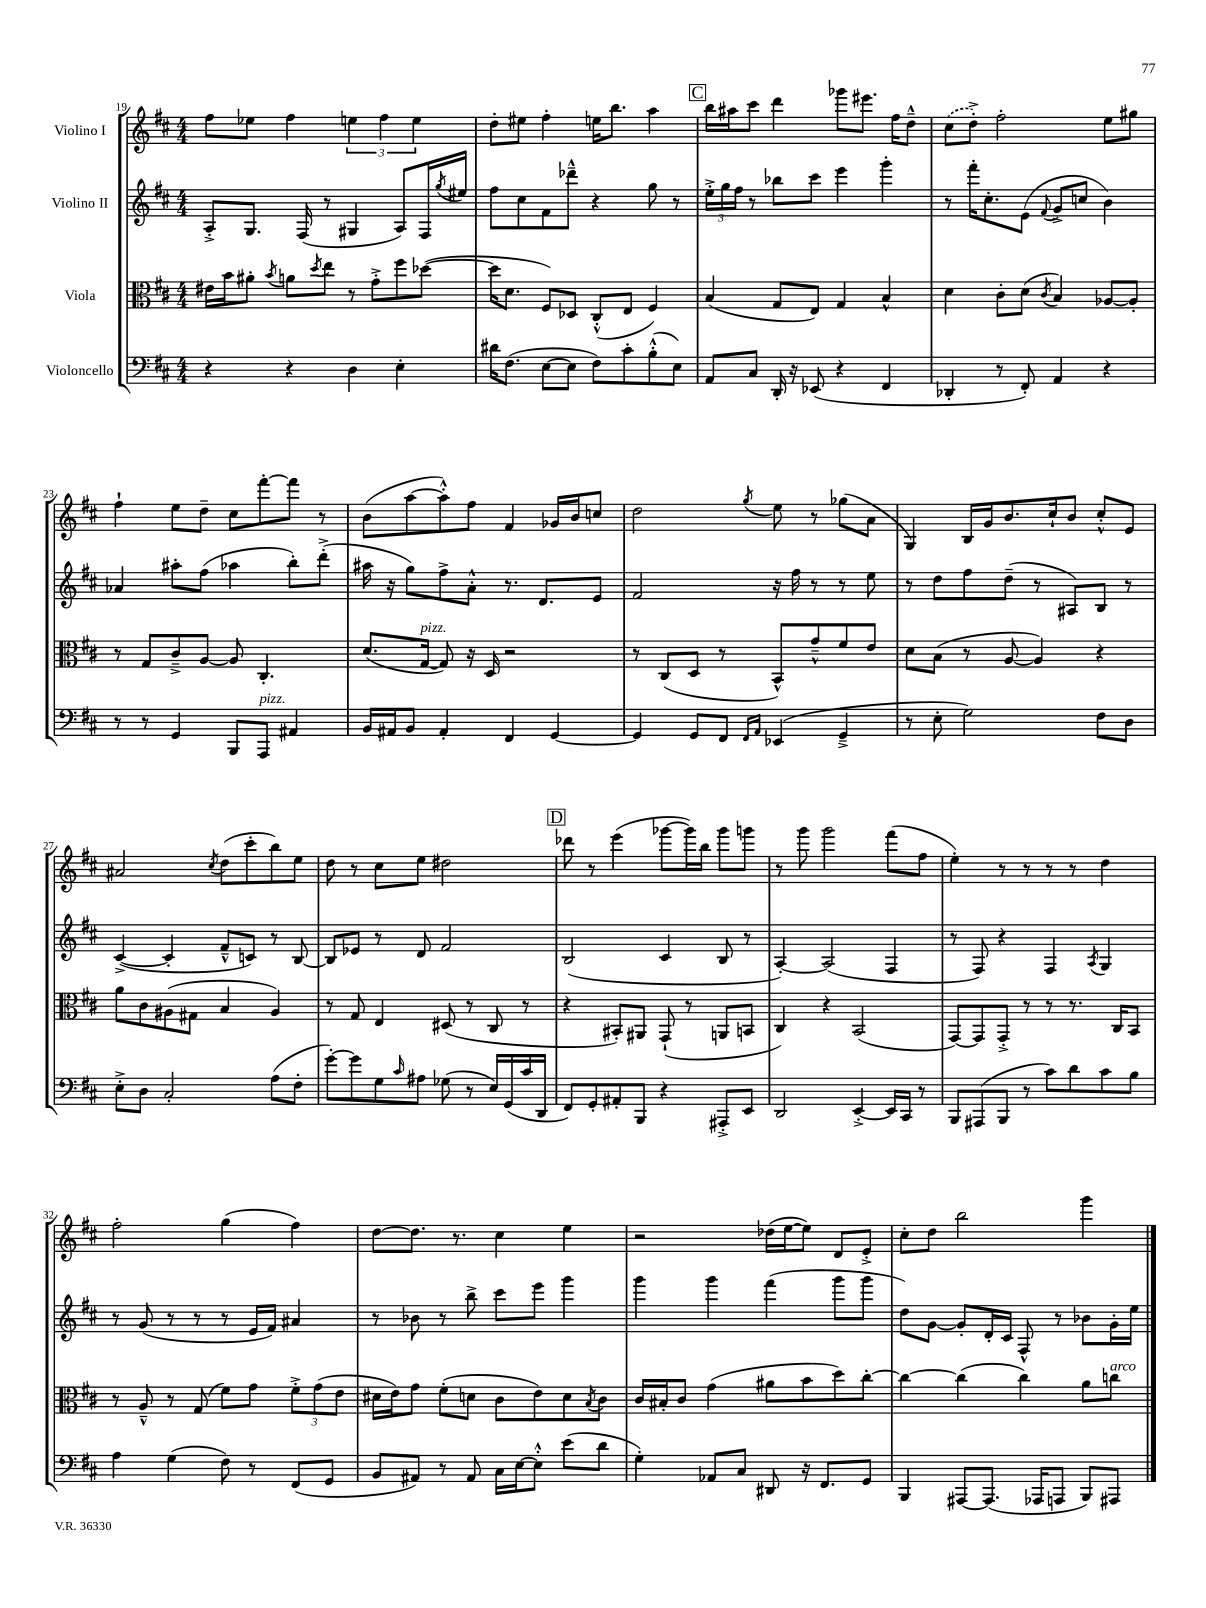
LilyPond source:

<<
\new StaffGroup <<
\new Staff = "s0" \with { instrumentName = "Violino I" } {
    \clef treble \key d \major \numericTimeSignature \time 4/4
    fis''8 ees''8 fis''4 \tuplet 3/2 { e''4 fis''4 e''4 } |
    d''8-. eis''8 fis''4-. e''16 b''8. a''4 |
    \mark \markup { \box "C" } b''16 ais''16 cis'''8 d'''4 ges'''8 eis'''8. fis''16 d''8---^ |
    \once \slurDashed cis''8( d''8-.->) fis''2-. e''8 gis''8 |
    fis''4-! e''8 d''8-- cis''8 fis'''8~-. fis'''8 r8 |
    b'8( a''8~ a''8-.-^) fis''8 fis'4 ges'16 b'16 c''8 |
    d''2 \acciaccatura { g''8 } e''8 r8 ges''8( a'8 |
    g4) b16 g'16 b'8. cis''16-! b'8 cis''8-.-^ e'8 |
    ais'2 \acciaccatura { cis''8 } d''8( cis'''8-. b''8) e''8 |
    d''8 r8 cis''8 e''8 dis''2 |
    \mark \markup { \box "D" } des'''8 r8 e'''4( ges'''8~ ges'''16) b''16 ges'''8 g'''8 |
    r8 g'''8 g'''2 fis'''8( fis''8 |
    e''4-.) r8 r8 r8 r8 d''4 |
    fis''2-. g''4( fis''4) |
    d''8~ d''8. r8. cis''4 e''4 |
    r2 des''16( e''16~ e''8) d'8 e'8-.-> |
    cis''8-. d''8 b''2 g'''4 \bar "|." |
}
\new Staff = "s1" \with { instrumentName = "Violino II" } {
    \clef treble \key d \major \numericTimeSignature \time 4/4
    a8-.-> g8. fis16( r8 gis4 a8) fis16 \acciaccatura { g''8 } eis''16 |
    fis''8 cis''8 fis'8 des'''8---^ r4 g''8 r8 |
    \mark \markup { \box "C" } \tuplet 3/2 { e''16-.-> g''16 fis''16 } r8 bes''8 cis'''8 e'''4 g'''4-. |
    r8 fis'''16-. cis''8.-. e'8( \appoggiatura { fis'8 } g'8-> c''8 b'4) |
    aes'4 ais''8-. fis''8( aes''4 b''8-.) d'''8-.->( |
    ais''16 r16 g''8) fis''8-> a'8-.-^ r8. d'8. e'8 |
    fis'2 r16 fis''16 r8 r8 e''8 |
    r8 d''8 fis''8 d''8--( r8 ais8) b8 r8 |
    cis'4~->( cis'4-. fis'8---^ c'8) r8 b8~ |
    b8 ees'8 r8 d'8 fis'2 |
    \mark \markup { \box "D" } b2( cis'4 b8 r8 |
    a4~-.) a2( fis4 |
    r8 fis8) r4 fis4 \acciaccatura { a8 } g4 |
    r8 g'8( r8 r8 r8 e'16 fis'16) ais'4 |
    r8 bes'8 r8 b''8-> cis'''8 e'''8 g'''4 |
    g'''4 g'''4 fis'''4( g'''8 g'''8 |
    d''8) g'8~ g'8-. d'16-. cis'16 fis8-^ r8 bes'8 g'16-. e''16 \bar "|." |
}
\new Staff = "s2" \with { instrumentName = "Viola" } {
    \clef alto \key d \major \numericTimeSignature \time 4/4
    eis'16 b'16 ais'8-. \acciaccatura { b'8 } a'8 \acciaccatura { d''8 } e''8 r8 g'8-.-> fis''8 des''8~( |
    des''16 d'8. fis8) des8 cis8-.-^( e8 fis4) |
    \mark \markup { \box "C" } b4( g8 e8) g4 b4-^ |
    d'4 cis'8-. d'8( \acciaccatura { cis'8 } b4) aes8~ aes8-. |
    r8 g8 cis'8---> a8~ a8 cis4.-. |
    d'8.( g16~^\markup { \italic "pizz." } g8) r16 d16 r2 |
    r8 cis8( d8 r8 b,8-^) g'8---^ fis'8 e'8 |
    d'8 b8( r8 a8~ a4) r4 |
    a'8 cis'8 ais8( gis8 b4 ais4) |
    r8 g8 e4 dis8( r8 cis8 r8 |
    \mark \markup { \box "D" } r4 bis,8-.) ais,8 g,8-!( r8 a,8 b,8 |
    cis4) r4 b,2( |
    g,8~) g,8 g,8-.-> r8 r8 r8. cis16 b,8 |
    r8 a8---^ r8 g8( fis'8) g'8 \tuplet 3/2 { fis'8-.-> g'8( e'8 } |
    dis'16 e'16) g'8 fis'8-.( d'8 cis'8 e'8) d'8 \acciaccatura { b8 } cis'8 |
    cis'16 bis16-. cis'8 g'4( ais'8 b'8 d''8) cis''8~-. |
    cis''4~ cis''4( cis''4) a'8 c''8^\markup { \italic "arco" } \bar "|." |
}
\new Staff = "s3" \with { instrumentName = "Violoncello" } {
    \clef bass \key d \major \numericTimeSignature \time 4/4
    r4 r4 d4 e4-. |
    dis'16 fis8.( e8~ e8 fis8) cis'8-. b8-.-^( e8) |
    \mark \markup { \box "C" } a,8 cis8 d,16-. r16 ees,8( r4 fis,4 |
    des,4-. r8 fis,8-.) a,4 r4 |
    r8 r8 g,4 b,,8 a,,8^\markup { \italic "pizz." } ais,4 |
    b,16 ais,16 b,8 ais,4-. fis,4 g,4~ |
    g,4 g,8 fis,8 \grace { fis,16 a,16 } ees,4( g,4---> |
    r8 e8-. g2) fis8 d8 |
    e8-.-> d8 cis2-. a8( fis8-. |
    g'8~-.) g'8 g8 \grace { cis'16 } ais8 ges8( r8 e16) g,16( cis'16 d,16 |
    \mark \markup { \box "D" } fis,8) g,8-. ais,8-. b,,8 r4 ais,,8-.-> e,8 |
    d,2 e,4~-.-> e,16 cis,16 r8 |
    b,,8 ais,,8( b,,8 r8 cis'8) d'8 cis'8 b8 |
    a4 g4( fis8) r8 fis,8( g,8 |
    b,8 ais,8) r8 ais,8 cis16 e16~ e8-.-^ e'8( d'8 |
    g4-.) aes,8 cis8 dis,8 r16 fis,8. g,8 |
    b,,4 ais,,8~ ais,,8.( aes,,16 a,,8 b,,8) ais,,8 \bar "|." |
}
>>
>>
\layout { \context { \Score currentBarNumber = #19 } }
